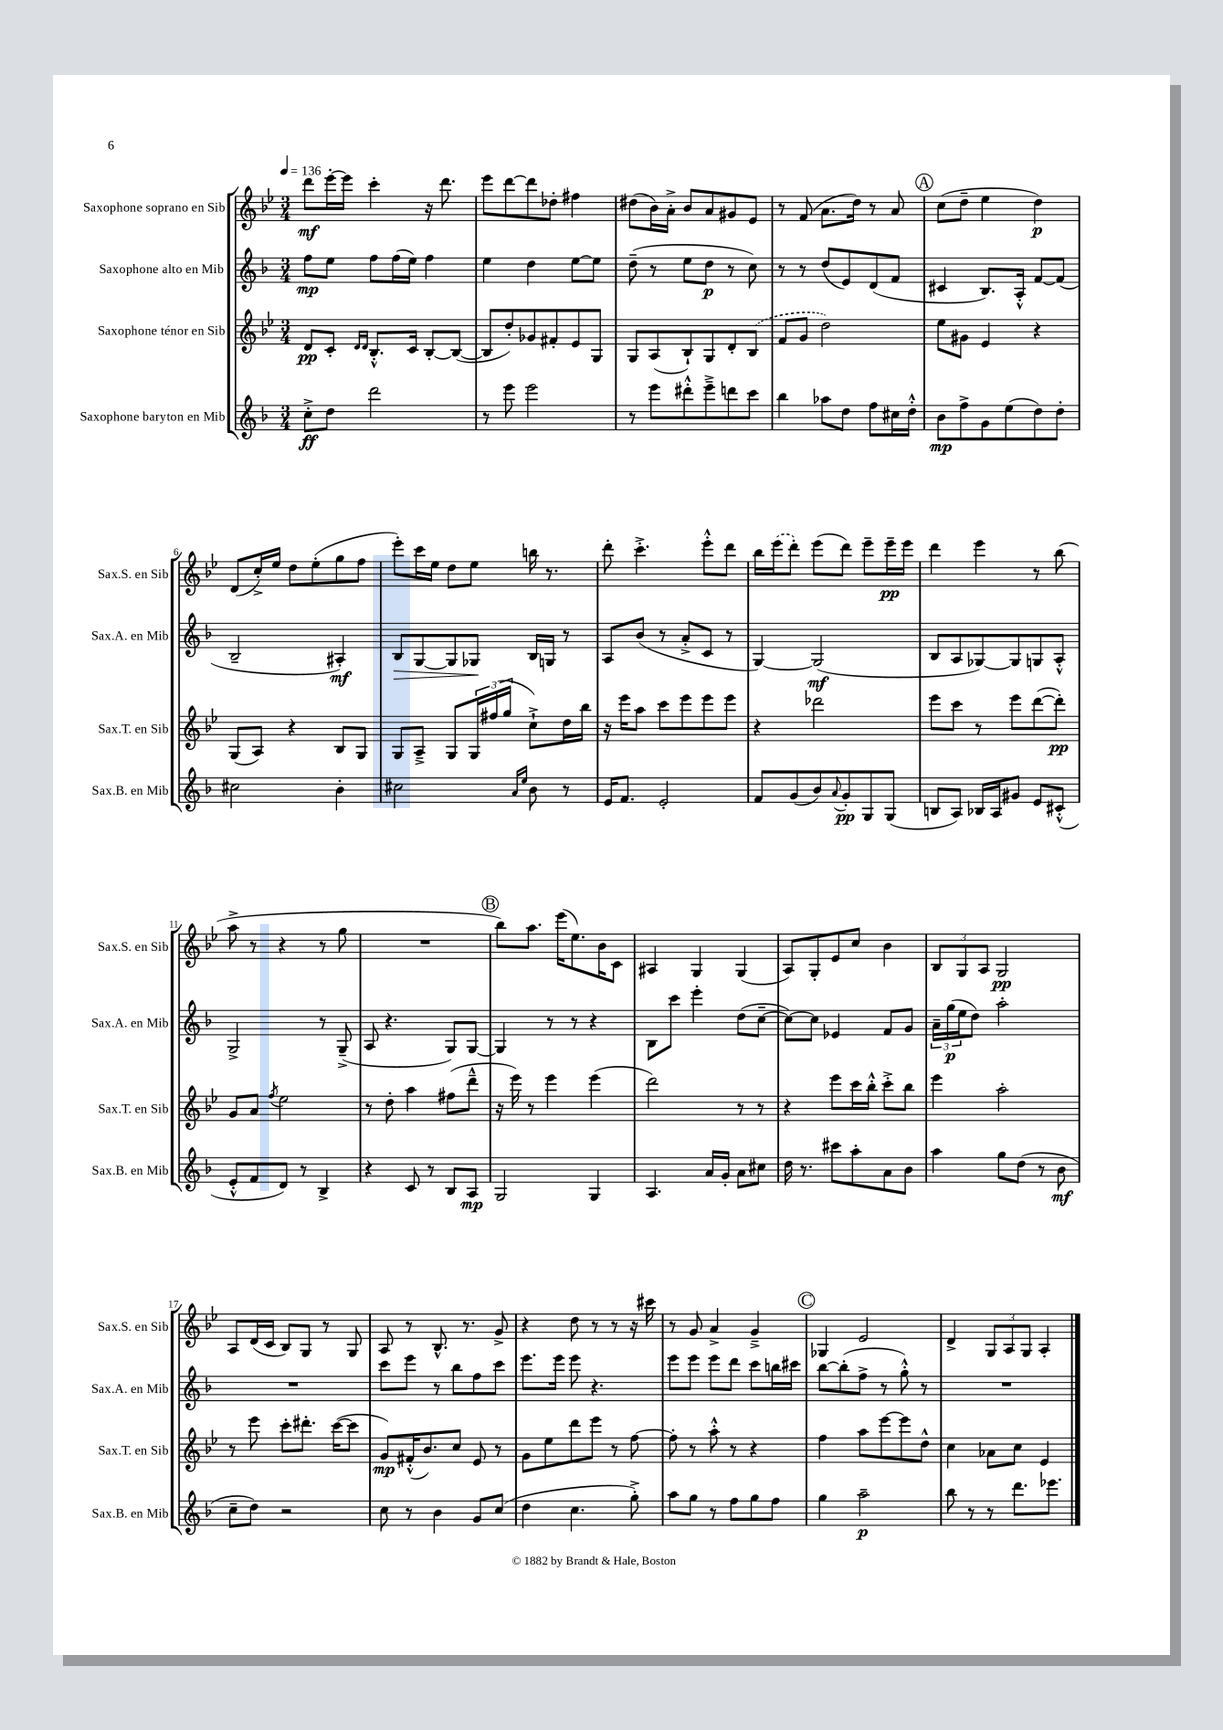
<<
\new StaffGroup <<
\new Staff = "s0" \with { instrumentName = "Saxophone soprano en Sib" shortInstrumentName = "Sax.S. en Sib" } {
    \clef treble \key bes \major \numericTimeSignature \time 3/4 \tempo 4 = 136
    d'''8\mf ees'''16~-. ees'''16 c'''4-. r16 d'''8. |
    ees'''8 d'''8~ d'''8 des''8-. fis''4 |
    dis''8( bes'16) a'16-.-> bes'8 a'8 gis'8 ees'8 |
    r8 f'8( a'8. d''16) r8 a'8 |
    \mark \markup { \circle "A" } c''8( d''8-- ees''4 d''4\p) |
    d'8( c''16-.->) ees''16 d''8 ees''8-.( g''8 f''8 |
    ees'''8-.) c'''16 ees''16 d''8 ees''8 b''16 r8. |
    d'''8-. c'''4.-.-> ees'''8-.-^ d'''8 |
    bes''16 \once \slurDashed ees'''16( d'''8-.) ees'''8( d'''8) ees'''8-- ees'''16--\pp ees'''16 |
    d'''4 ees'''4 r8 bes''8( |
    a''8-> r8 r4 r8 g''8 |
    R2. |
    \mark \markup { \circle "B" } bes''8) a''8. ees'''16( ees''8.) bes'16 c'8 |
    ais4 g4 g4( |
    a8) g8-. ees'8 c''8 bes'4 |
    \tuplet 3/2 { bes8 g8 a8 } g2\pp |
    a8 d'16( c'16 bes8) g8 r8 g8 |
    a8 r8 bes8.-^ r8. g'8-> |
    r4 d''8 r8 r8 r16 cis'''16 |
    r8 g'8 a'4-> g'4---> |
    \mark \markup { \circle "C" } ges4 ees'2 |
    d'4-> \tuplet 3/2 { g8 a8 g8 } a4-. \bar "|." |
}
\new Staff = "s1" \with { instrumentName = "Saxophone alto en Mib" shortInstrumentName = "Sax.A. en Mib" } {
    \clef treble \key f \major \numericTimeSignature \time 3/4
    f''8\mp e''8 f''8 f''16( e''16) f''4 |
    e''4 d''4 e''8~ e''8 |
    d''8--( r8 e''8 d''8\p r8 c''8) |
    r8 r8 d''8( e'8) d'8( f'8 |
    \mark \markup { \circle "A" } cis'4 bes8.) a16-.-^ f'8~ f'8( |
    bes2-- ais4-.\mf) |
    bes8\> g8~ g8 ges8\! bes16 g16 r8 |
    a8 bes'8( r8 a'8-.-> c'8 r8 |
    g4~) g2\mf( |
    bes8 a8 ges8~) ges8 g8 a8-.-^ |
    g2-> r8 g8--->( |
    a8 r4. g8) g8~ |
    \mark \markup { \circle "B" } g4 r8 r8 r4 |
    bes8 c'''8 e'''4-. d''8( c''8~-- |
    c''8~) c''8 ees'4 f'8 g'8 |
    \tuplet 3/2 { a'16-- g''16\p( e''16 } d''8) a''2-. |
    R2. |
    c'''8 e'''8 r8 bes''8 f''8 c'''8 |
    e'''8. e'''16 e'''8 r4. |
    e'''8 e'''8 e'''8 d'''8 c'''8 b''16 cis'''16 |
    \mark \markup { \circle "C" } bes''8~ bes''8-.( f''8-> r8 g''8-.-^) r8 |
    R2. \bar "|." |
}
\new Staff = "s2" \with { instrumentName = "Saxophone ténor en Sib" shortInstrumentName = "Sax.T. en Sib" } {
    \clef treble \key bes \major \numericTimeSignature \time 3/4
    d'8\pp c'8-. \grace { d'16 d'16 } bes8.-.-^ c'16 bes8~-. bes8~( |
    bes8 d''8-.) ges'8 fis'8-. ees'8 g8 |
    g8 a8( bes8-!) g8 d'8-. \once \slurDashed bes8( |
    f'8 g'8 d''2) |
    \mark \markup { \circle "A" } ees''8 gis'8 ees'4 r4 |
    g8( a8) r4 bes8 g8 |
    g8 a8---> g8 \tuplet 3/2 { g16 fis''16( g''16 } c''8-!->) d''16 bes''16 |
    r16 ees'''16 a''8 c'''8 ees'''8 ees'''8 ees'''8 |
    r4 des'''2 |
    ees'''8 c'''8 r8 ees'''8 d'''8~( d'''8-.\pp) |
    g'8 a'8 \acciaccatura { f''8 } ees''2 |
    r8 d''8-. a''4 fis''8( d'''8---^ |
    \mark \markup { \circle "B" } r16 ees'''16) r8 ees'''4 ees'''4( |
    d'''2) r8 r8 |
    r4 ees'''8 c'''16 bes''16-.-^ c'''8-.-> bes''8 |
    ees'''4 a''2-. |
    r8 ees'''8 c'''8-. dis'''8.-. c'''16~( c'''8 |
    g'8\mp) fis'16-.-^( bes'8.) c''8 ees'8 r8 |
    g'8 ees''8 d'''8 ees'''8 r8 f''8~ |
    f''8-. r8 a''8-.-^ r8 r4 |
    \mark \markup { \circle "C" } f''4 a''8 ees'''8~ ees'''8 d''8-^ |
    c''4 aes'8 c''8 ees'4 \bar "|." |
}
\new Staff = "s3" \with { instrumentName = "Saxophone baryton en Mib" shortInstrumentName = "Sax.B. en Mib" } {
    \clef treble \key f \major \numericTimeSignature \time 3/4
    c''8-.->\ff d''8 d'''2 |
    r8 e'''8 e'''2 |
    r8 e'''8 dis'''8-.-^ e'''8---> d'''8 c'''8 |
    bes''4 aes''8 d''8 f''8 cis''16 d''16-.-^ |
    \mark \markup { \circle "A" } bes'8\mp f''8-> g'8 e''8( d''8) d''8-. |
    cis''2 bes'4-. |
    cis''2 \grace { a'16 e''16 } bes'8 r8 |
    e'16 f'8. e'2-. |
    f'8 g'8( bes'8) \appoggiatura { a'8 } g'8-.\pp g8 g8( |
    b8 a8) bes16 a16 gis'8 e'8 cis'8-.-^( |
    e'8-.-^ f'8 d'8) r8 bes4-> |
    r4 c'8 r8 bes8 a8\mp |
    \mark \markup { \circle "B" } g2 g4 |
    a4. a'16 g'16-. a'8 cis''8 |
    d''16 r8. cis'''8 a''8-. a'8 bes'8 |
    a''4 g''8 d''8( r8 bes'8\mf |
    c''8-- d''8) r2 |
    c''8 r8 bes'4 g'8 c''8( |
    d''4 c''4. g''8-.->) |
    a''8 g''8 r8 f''8 g''8 f''8 |
    \mark \markup { \circle "C" } g''4 a''2--\p |
    bes''8 r8 r8 d'''8. ees'''8. \bar "|." |
}
>>
>>
